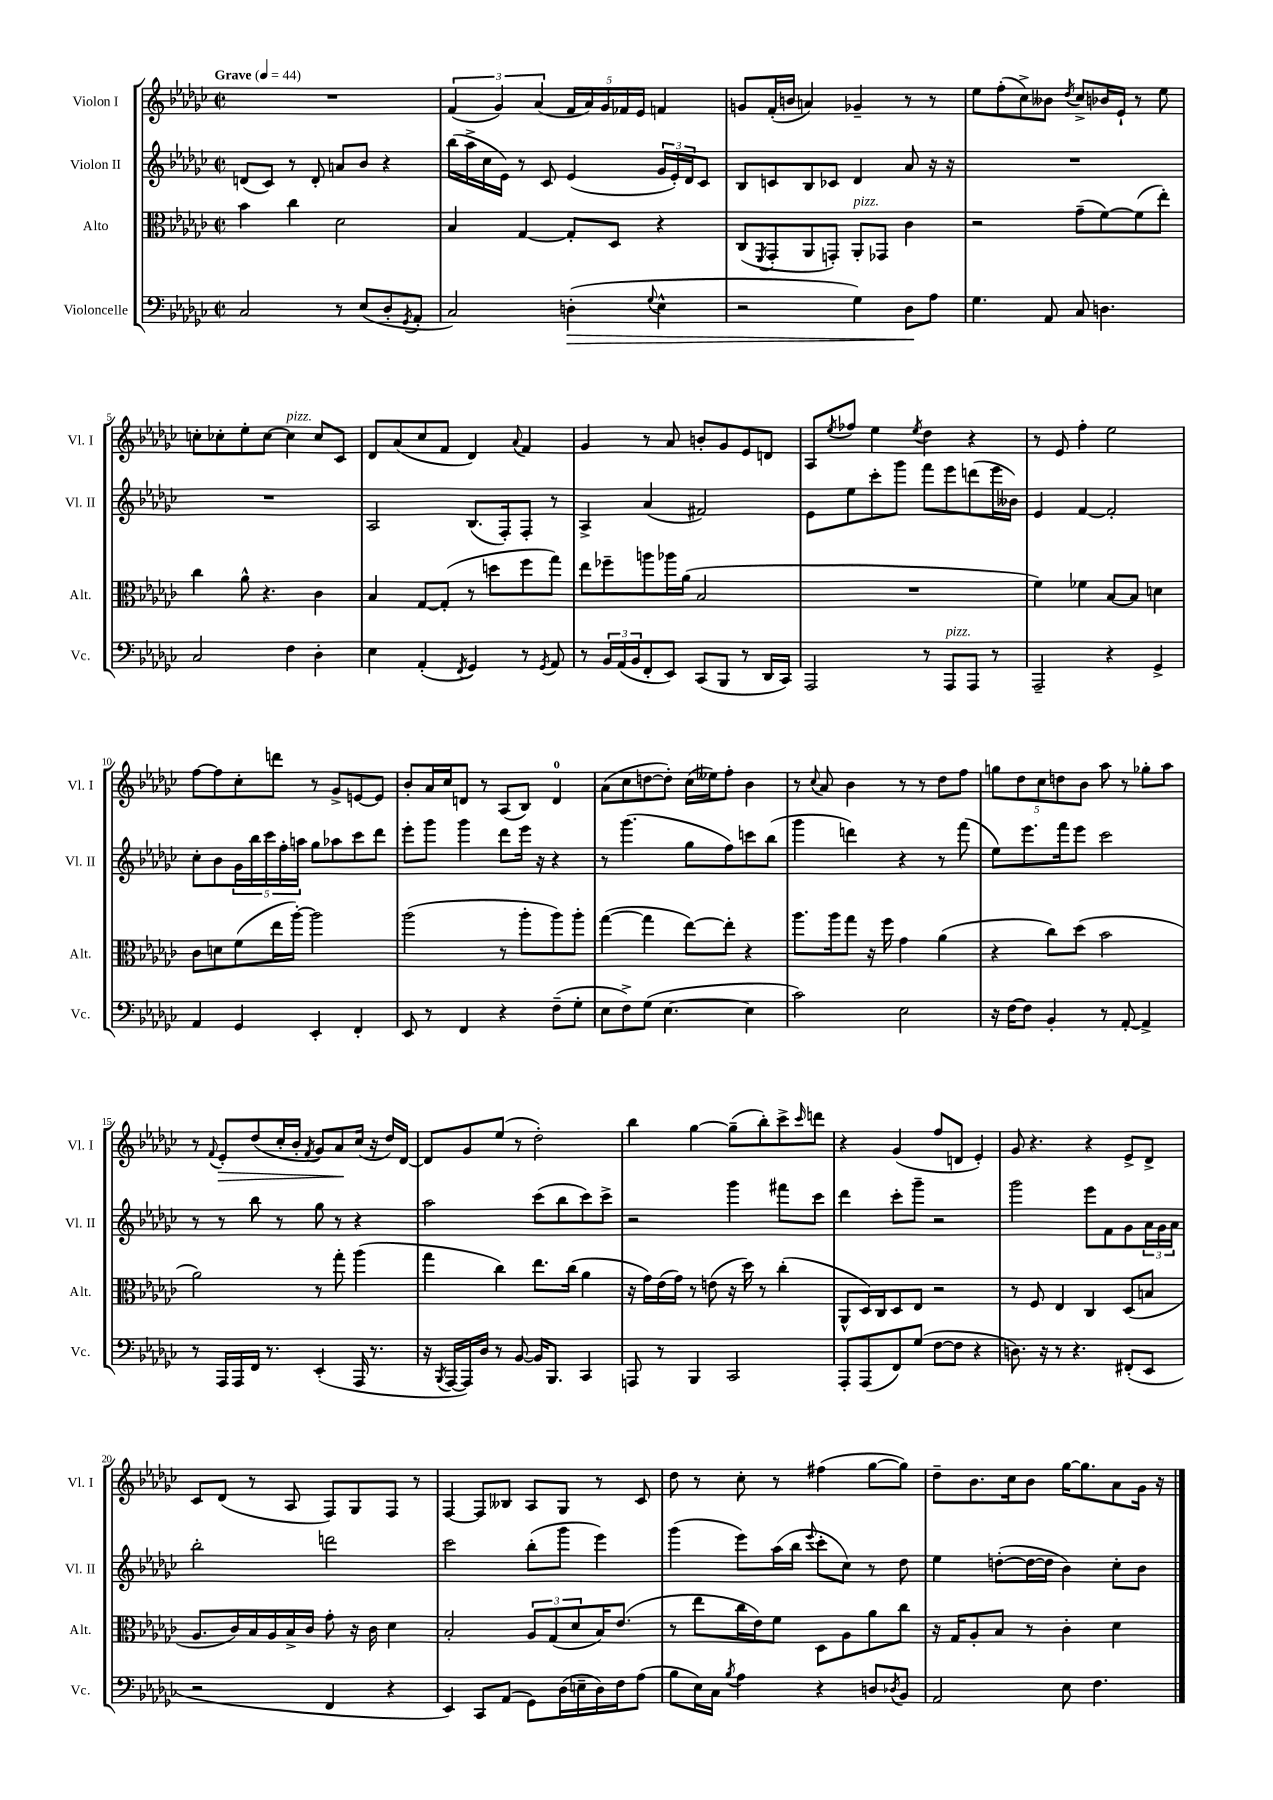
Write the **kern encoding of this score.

**kern	**dynam	**kern	**kern	**kern	**dynam
*part4	*part4	*part3	*part2	*part1	*part1
*staff4	*staff4	*staff3	*staff2	*staff1	*staff1
*I"Violoncelle	*	*I"Alto	*I"Violon II	*I"Violon I	*
*I'Vc.	*	*I'Alt.	*I'Vl. II	*I'Vl. I	*
*clefF4	*	*clefC3	*clefG2	*clefG2	*
*k[b-e-a-d-g-c-]	*	*k[b-e-a-d-g-c-]	*k[b-e-a-d-g-c-]	*k[b-e-a-d-g-c-]	*
*M2/2	*	*M2/2	*M2/2	*M2/2	*
*met(c|)	*	*met(c|)	*met(c|)	*met(c|)	*
*MM44	*	*MM44	*MM44	*MM44	*
=1	=1	=1	=1	=1	=1
!	!	!	!	!LO:TX:a:B:t=Grave	!
2C-/	.	4b-\	(8dn/L	1r	.
.	.	.	8c-/J)	.	.
.	.	4cc-\	8r	.	.
.	.	.	8d'/	.	.
8r	.	2d-\	8an/L	.	.
(8E-/L	.	.	8b-/J	.	.
8D-'/	.	.	4r	.	.
8qGG-/	.	.	.	.	.
8AA-'/J	.	.	.	.	.
=2	=2	=2	=2	=2	=2
2C-/)	.	4B-/	(16bb-\LL	(6f/	.
.	.	.	16aa-^\	.	.
.	.	.	16cc-\	.	.
.	.	.	.	6g-/)	.
.	.	.	16e-\JJ)	.	.
.	.	[4G-/	8r	.	.
.	.	.	.	(6a-/	.
.	.	.	8c-/	.	.
!	!LO:HP:b	!	!	!	!
(4Dn'\	>	8G-'/L]	(4e-/	20f/LL	.
.	.	.	.	20a-/)	.
.	.	.	.	20g-/	.
.	.	8D-/J	.	.	.
.	.	.	.	20f-X/	.
.	.	.	.	20e-/JJ	.
8qqG-/	.	.	.	.	.
4E-^^\	.	4r	24g-/LL	4fn/	.
.	.	.	24e-'/)	.	.
.	.	.	24d-/J	.	.
.	.	.	8c-/J	.	.
=3	=3	=3	=3	=3	=3
2r	.	(8C-/L	8B-/L	8gn/L	.
.	.	8qFF/	.	.	.
.	.	8GG-'/	8cn/	(16f'/L	.
.	.	.	.	16bn/JJ	.
.	.	8AA-/	8B-/	4an/)	.
.	.	8GGn'/J)	8c-X/J	.	.
!	!	!LO:TX:a:i:t=pizz.	!	!	!
4G-\)	.	8AA-'/L	4d-/	4g-X~/	.
.	.	8GG-X/J	.	.	.
8D-\L	.	4c-\	8a-/	8r	.
8A-\J	]	.	16r	8r	.
.	.	.	16r	.	.
=4	=4	=4	=4	=4	=4
4.G-\	.	2r	1r	8ee-\L	.
.	.	.	.	(8ff'\	.
.	.	.	.	8cc-^\)	.
8AA-/	.	.	.	8b--X\J	.
.	.	.	.	8qdd-/	.
8C-/	.	(8g-~\L	.	8cc-^/L	.
4.Dn\	.	[8f\)	.	16b-X/L	.
.	.	.	.	16e-`/JJ	.
.	.	(8f\]	.	8r	.
.	.	8ee-'\J)	.	8ee-\	.
!!LO:LB:g=z
=5	=5	=5	=5	=5	=5
2C-/	.	4cc-\	1r	8ccn'\L	.
.	.	.	.	8cc-X'\	.
.	.	8a-^^\	.	8ee-'\	.
.	.	4.r	.	[8cc-\J	.
!	!	!	!	!LO:TX:a:i:t=pizz.	!
4F\	.	.	.	4cc-\]	.
4D-'\	.	4c-\	.	8cc-/L	.
.	.	.	.	8c-/J	.
=6	=6	=6	=6	=6	=6
4E-\	.	4B-/	2A-/	8d-/L	.
.	.	.	.	(8a-/	.
(4AA-'/	.	[8G-/L	.	8cc-/	.
.	.	(8G-'/J]	.	8f/J	.
8qFF/	.	.	.	.	.
4GG-/)	.	8r	(8.B-/L	4d-/)	.
.	.	8ddn\L	.	.	.
.	.	.	16F'/k)	.	.
.	.	.	.	8qqa-/	.
8r	.	8ff\	8F'/J	4f/	.
8qGG-/	.	.	.	.	.
8AA-/	.	8gg-\J)	8r	.	.
=7	=7	=7	=7	=7	=7
8r	.	8ee-\L	4A-^/	4g-/	.
24BB-/LL	.	8ff-X~\	.	.	.
(24AA-/	.	.	.	.	.
24BB-/J	.	.	.	.	.
8FF'/	.	8aan\	(4a-/	8r	.
8EE-/J)	.	16aa-X\L	.	8a-/	.
.	.	(16a-\JJ	.	.	.
(8CC-/L	.	2B-/	2f#X/)	8bn'/L	.
8BBB-/J	.	.	.	8g-/	.
8r	.	.	.	8e-/	.
16DD-/LL	.	.	.	8dn/J	.
16CC-/JJ)	.	.	.	.	.
=8	=8	=8	=8	=8	=8
2AAA-/	.	1r	8e-\L	8A-/L	.
.	.	.	.	8qee-/	.
.	.	.	8ee-\	8ff-X/J	.
.	.	.	8ccc-'\	4ee-\	.
.	.	.	8ggg-\J	.	.
.	.	.	.	8qee-/	.
8r	.	.	8fff\L	4dd-\	.
!LO:TX:a:i:t=pizz.	!	!	!	!	!
8AAA-/L	.	.	8eee-\	.	.
8AAA-/J	.	.	(8dddn\	4r	.
8r	.	.	16eee-\L	.	.
.	.	.	16b--X\JJ)	.	.
=9	=9	=9	=9	=9	=9
2AAA-~/	.	4f\)	4e-/	8r	.
.	.	.	.	8e-/	.
.	.	4f-X\	[4f/	4ff'\	.
4r	.	[8B-/L	2f'/]	2ee-\	.
.	.	8B-/J]	.	.	.
4GG-^/	.	4dn\	.	.	.
!!LO:LB:g=z
=10	=10	=10	=10	=10	=10
4AA-/	.	8c-\L	8cc-'\L	[8ff\L	.
.	.	8dn\	8b-\	8ff\]	.
4GG-/	.	(8f\	20g-\L	8cc-'\	.
.	.	.	20bb-\	.	.
.	.	.	20ccc-\	.	.
.	.	16ee-\L	.	8dddn\J	.
.	.	.	20ff'\	.	.
.	.	[16aa-'\JJ)	.	.	.
.	.	.	20aan\JJ	.	.
4EE-'/	.	2aa-\]	8gg-\L	8r	.
.	.	.	8aa-X\	8g-^/L	.
4FF'/	.	.	8ccc-\	[8en/	.
.	.	.	8ddd-\J	8e/J]	.
=11	=11	=11	=11	=11	=11
8EE-/	.	(2aa-\	8eee-'\L	8b-'/L	.
8r	.	.	8ggg-\J	16a-/L	.
.	.	.	.	16cc-/J	.
4FF/	.	.	4ggg-\	8dn/J	.
.	.	.	.	8r	.
4r	.	8r	8ddd-\L	(8A-/L	.
.	.	8aa-'\L	16eee-\Jk	8B-/J)	.
.	.	.	16r	.	.
(8F~\L	.	8aa-\)	4r	4d/	.
8G-'\J	.	8aa-'\J	.	.	.
=12	=12	=12	=12	=12	=12
8E-\L	.	([4gg-\	8r	(8a-\L	.
8F^\)	.	.	(4.ggg-\	8cc-\	.
(8G-\J	.	4gg-\]	.	[8ddn\	.
[4.E-\	.	.	.	8dd'\J])	.
.	.	[8ee-\L)	8gg-\L	(16cc-\LL	.
.	.	.	.	16ee--X\J)	.
.	.	8ee-'\J]	8ff\)	8ff'\J	.
4E-\]	.	4r	8cccn\	4b-\	.
.	.	.	(8bb-\J	.	.
=13	=13	=13	=13	=13	=13
2c-\)	.	8.aa-\L	4ggg-\	8r	.
.	.	.	.	8qqcc-/	.
.	.	.	.	8a-/	.
.	.	16aa-\k	.	.	.
.	.	8gg-\J	4dddn\)	4b-\	.
.	.	16r	.	.	.
.	.	16ff\	.	.	.
2E-\	.	4g-\	4r	8r	.
.	.	.	.	8r	.
.	.	(4a-\	8r	8dd-\L	.
.	.	.	(8fff\	8ff\J	.
=14	=14	=14	=14	=14	=14
16r	.	4r	8ee-\L)	10ggn\L	.
[16F\KL	.	.	.	.	.
.	.	.	.	10dd-\	.
8F\J]	.	.	8.eee-\	.	.
.	.	.	.	10cc-\	.
4BB-'/	.	8cc-\L)	.	.	.
.	.	.	.	10ddn\	.
.	.	.	16fff\k	.	.
.	.	(8dd-\J	8eee-\J	.	.
.	.	.	.	10b-\J	.
8r	.	2b-\	2ccc-\	8aa-\	.
[8AA-'/	.	.	.	8r	.
4AA-^/]	.	.	.	8gg-X'\L	.
.	.	.	.	8aa-\J	.
!!LO:LB:g=z
=15	=15	=15	=15	=15	=15
8r	.	2a-\)	8r	8r	.
.	.	.	.	8qqf/	.
!	!	!	!	!	!LO:HP:b
16AAA-/LL	.	.	8r	8e-'/L	>
16AAA-/	.	.	.	.	.
16FF/JJ	.	.	8bb-\	(8dd-/	.
8.r	.	.	.	.	.
.	.	.	8r	16cc-'/L	.
.	.	.	.	16b-'/JJ	.
.	.	.	.	8qf/	.
(4EE-'/	.	8r	8gg-\	8g-/L)	.
.	.	8gg-'\	8r	8a-/	.
16AAA-/	.	(4aa-\	4r	(16cc-/Jk	]
8.r	.	.	.	16r	.
.	.	.	.	16dd-/LL)	.
.	.	.	.	[16d-/JJ	.
=16	=16	=16	=16	=16	=16
16r	.	4gg-\	2aa-\	8d-/L]	.
8qBBB-/	.	.	.	.	.
[16AAA-/LL	.	.	.	.	.
16AAA-/])	.	.	.	8g-/	.
16D-/JJ	.	.	.	.	.
8r	.	4cc-\)	.	(8ee-/J	.
[8BB-/	.	.	.	8r	.
16BB-/KL]	.	8.ee-\L	(8ccc-\L	2dd-'\)	.
8.BBB-/J	.	.	.	.	.
.	.	.	8bb-\	.	.
.	.	(16cc-\Jk	.	.	.
4CC-/	.	4a-\	8ccc-\)	.	.
.	.	.	8ccc-^\J	.	.
=17	=17	=17	=17	=17	=17
8AAAn/	.	16r	2r	4bb-\	.
.	.	16g-\LL)	.	.	.
8r	.	(16e-\	.	.	.
.	.	16g-\JJ)	.	.	.
4BBB-/	.	8r	.	[4gg-\	.
.	.	(8en\	.	.	.
2CC-/	.	16r	4ggg-\	(8gg-~\L]	.
.	.	16dd-\)	.	.	.
.	.	8r	.	8bb-'\)	.
.	.	(4cc-'\	8fff#X\L	8ccc-^\	.
.	.	.	.	16qqccc-/	.
.	.	.	8ccc-\J	8dddn\J	.
=18	=18	=18	=18	=18	=18
8AAA-'/L	.	8AA-^^/L	4ddd-\	4r	.
(8AAA-/	.	16D-/L)	.	.	.
.	.	16C-/J	.	.	.
8FF/)	.	8D-/	8ccc-'\L	(4g-/	.
(8G-/J	.	8E-/J	8ggg-~\J	.	.
[8F\L	.	2r	2r	8ff/L	.
8F\J]	.	.	.	8dn/J	.
4r	.	.	.	4e-'/)	.
=19	=19	=19	=19	=19	=19
8.Dn\)	.	8r	2ggg-\	8g-/	.
.	.	8F/	.	4.r	.
16r	.	.	.	.	.
8r	.	4E-/	.	.	.
4.r	.	.	.	.	.
.	.	4C-/	8eee-\L	4r	.
.	.	.	8f\	.	.
(8FF#X'/L	.	(8D-/L	8g-\	8e-^/L	.
8EE-/J	.	8Bn/J	24a-\L	8d-^/J	.
.	.	.	24g-\	.	.
.	.	.	24a-\JJ	.	.
!!LO:LB:g=z
=20	=20	=20	=20	=20	=20
2r	.	8.A-/L	2bb-'\	8c-/L	.
.	.	.	.	(8d-/J	.
.	.	16c-/L)	.	.	.
.	.	16B-/	.	8r	.
.	.	16A-/	.	.	.
.	.	16B-^/	.	8A-/	.
.	.	16c-/JJ	.	.	.
4FF/	.	8g-'\	2dddn\	8F/L)	.
.	.	16r	.	8G-/	.
.	.	16c-\	.	.	.
4r	.	4d-\	.	8F/J	.
.	.	.	.	8r	.
=21	=21	=21	=21	=21	=21
4EE-/)	.	2B-'/	2ccc-\	[4F/	.
8CC-/L	.	.	.	8F/L]	.
(8AA-/J	.	.	.	8B--X/J	.
8GG-\L)	.	12A-/L	(8bb-'\L	8A-/L	.
.	.	(12G-/	.	.	.
(16D-\L	.	.	8ggg-\J	8G-/J	.
.	.	12d-/	.	.	.
16En~\	.	.	.	.	.
16D-\)	.	16B-/K)	4eee-\)	8r	.
16F\J	.	(8.e-/J	.	.	.
(8A-\J	.	.	.	8c-/	.
=22	=22	=22	=22	=22	=22
8B-\L	.	8r	(4ggg-\	8dd-\	.
16E-\L)	.	8ee-\L	.	8r	.
16C-\JJ	.	.	.	.	.
8qB-/	.	.	.	.	.
4A-\	.	16cc-\L	8eee-\L)	8cc-'\	.
.	.	16e-\J)	.	.	.
.	.	8f\J	(16aa-\L	8r	.
.	.	.	16bb-\JJ	.	.
.	.	.	8qqeee-/	.	.
4r	.	8D-\L	8ccc-'\L	(4ff#X\	.
.	.	8A-\	8cc-\J)	.	.
8Dn/L	.	8a-\	8r	[8gg-\L	.
8qD-X/	.	.	.	.	.
8BB-/J	.	8cc-\J	8dd-\	8gg-\J])	.
=23	=23	=23	=23	=23	=23
2AA-/	.	16r	4ee-\	8dd-~\L	.
.	.	16G-/KL	.	.	.
.	.	8A-'/	.	8.b-\	.
.	.	8B-/J	([8ddn'\L	.	.
.	.	.	.	16cc-\k	.
.	.	8r	16dd\L_	8b-\J	.
.	.	.	16dd\JJ]	.	.
8E-\	.	4c-'\	4b-\)	[16gg-\KL	.
.	.	.	.	8.gg-\]	.
4.F\	.	.	.	.	.
.	.	4d-\	8cc-'\L	8a-\	.
.	.	.	8b-\J	16g-\Jk	.
.	.	.	.	16r	.
==	==	==	==	==	==
*-	*-	*-	*-	*-	*-
